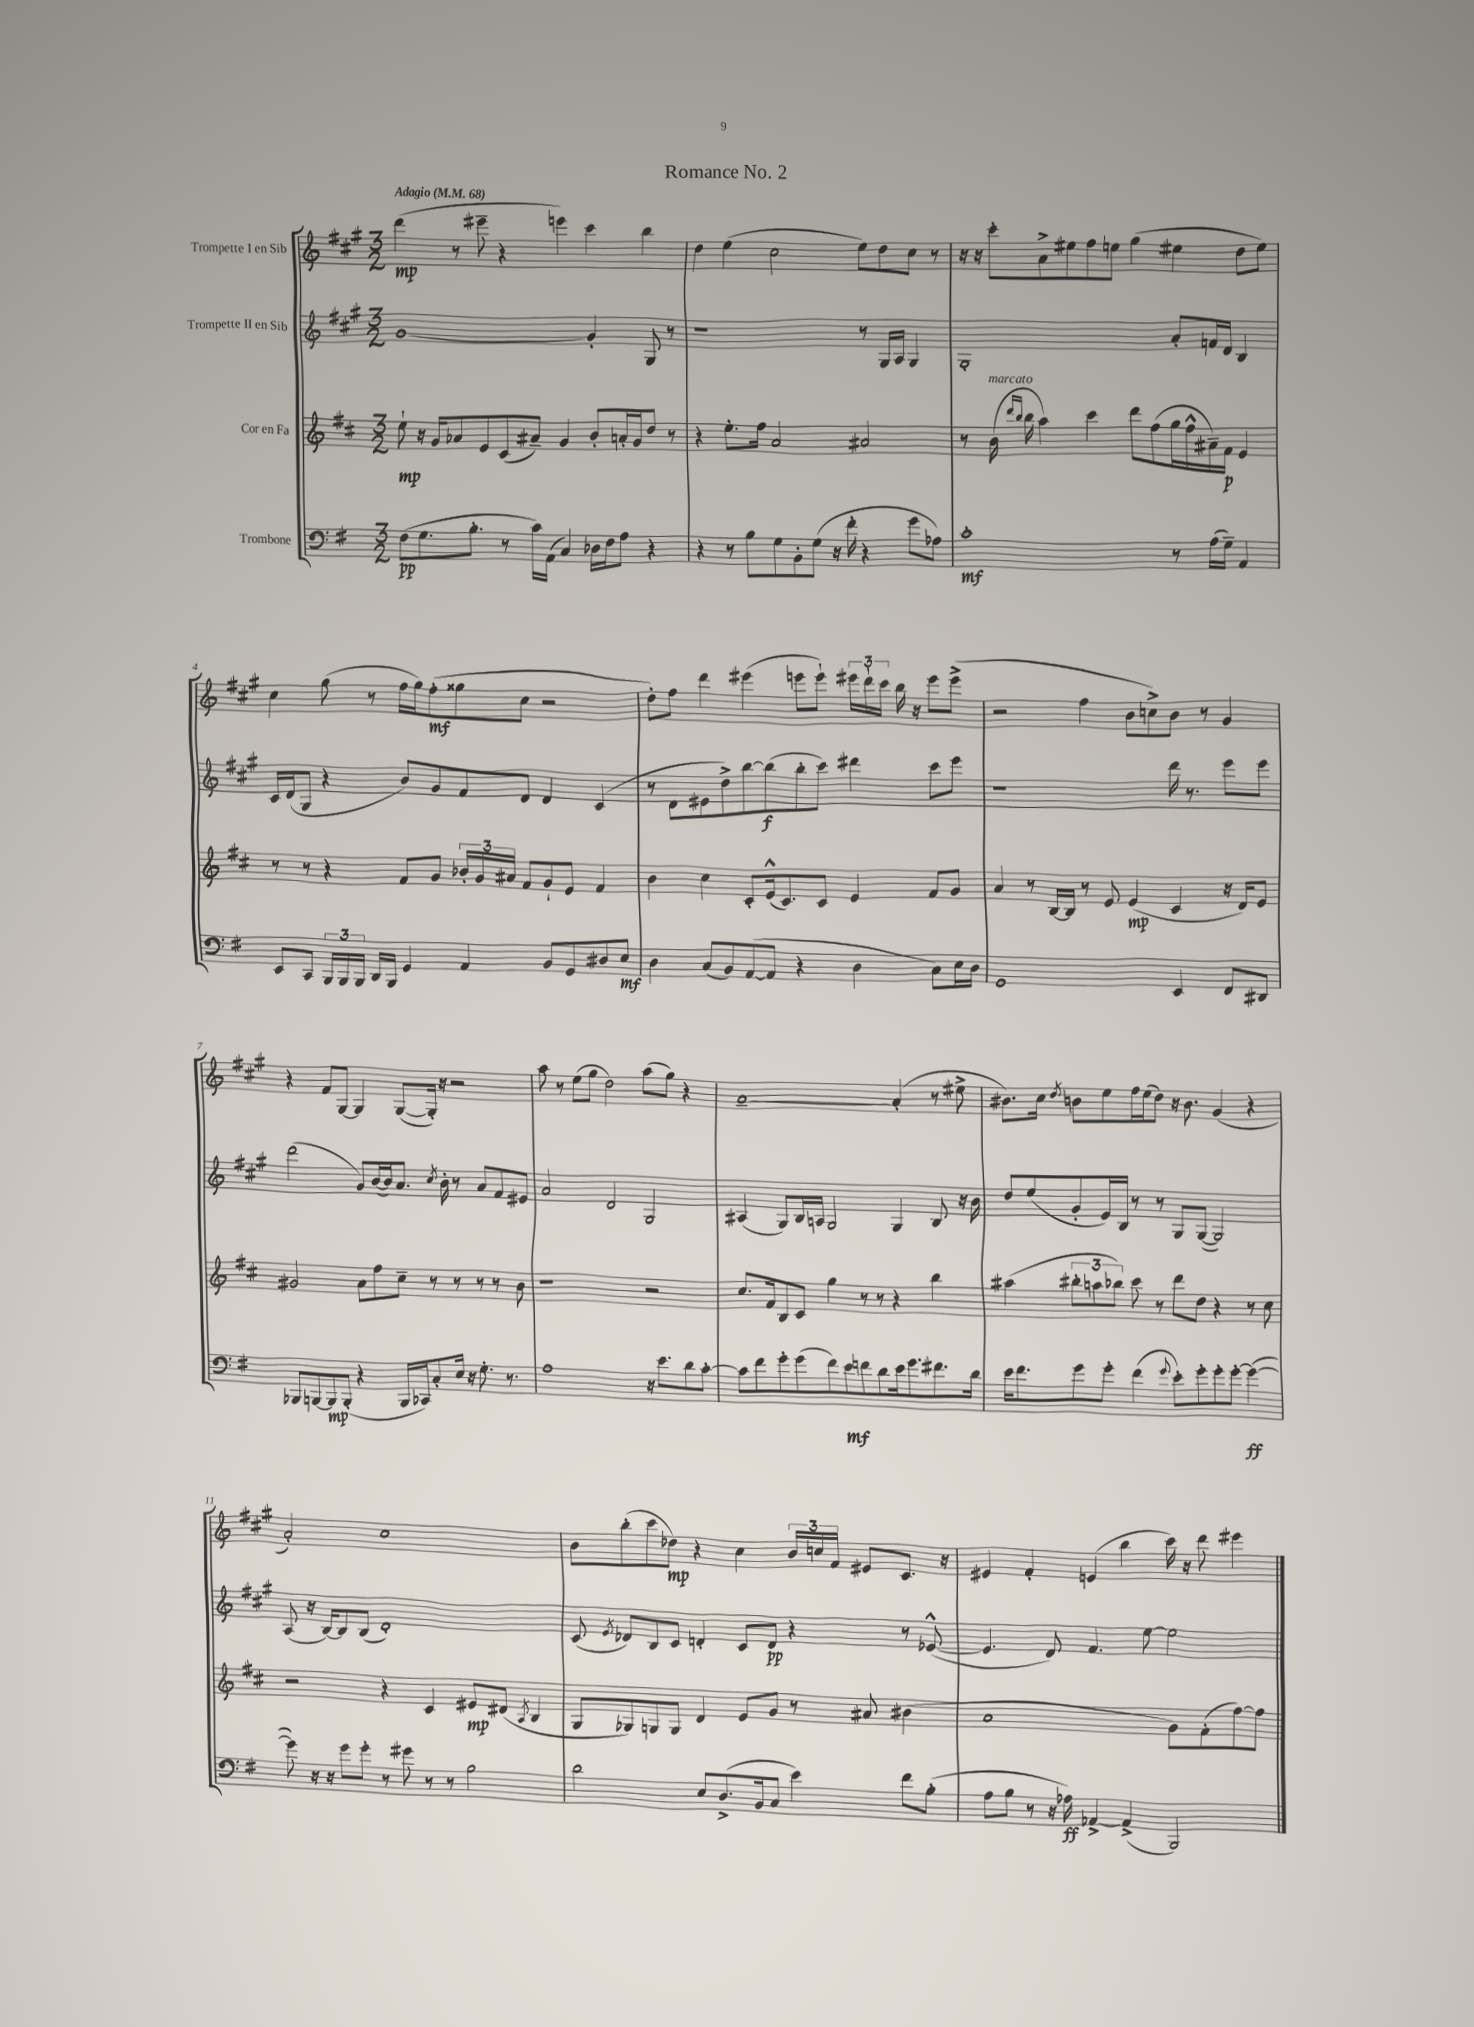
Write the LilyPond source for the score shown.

\header { title = "Romance No. 2" }
<<
\new StaffGroup <<
\new Staff = "s0" \with { instrumentName = "Trompette I en Sib" } {
    \clef treble \key a \major \numericTimeSignature \time 3/2 \tempo "Adagio" 4 = 68
    \autoBeamOff d'''4\mp( r8 eis'''8-- r4 e'''4) cis'''4 b''4 |
    d''4 e''4( cis''2 e''8[) d''8 cis''8] r8 |
    r16 r16 cis'''8[-. a'8-> eis''8 fis''8 e''8] gis''4( eis''4 d''8[ eis''8]) |
    cis''4 gis''8( r8 fis''16[ gis''16) fis''8-.\mf( gisis''8 cis''8] r2 |
    d''8[-.) fis''8] d'''4 eis'''4( e'''8[ e'''8]-!) \tuplet 3/2 { eis'''16[ d'''16-! cis'''16] } b''16 r16 eis'''8[ eis'''8]->( |
    r2 fis''4 b'8[ c''8->) b'8] r8 gis'4 |
    r4 fis'8[ gis8]~ gis4 gis8[~( gis16]-.) r16 r2 |
    a''8 r8 e''8[( gis''8] d''2) a''8[( gis''8]) r4 |
    a'1~-- a'4-.( r8 eis''8-> |
    bis'8.[) cis''16] \acciaccatura { d''8 } b'8[ e''8 fis''16 e''16( d''8]) r16 b'8. gis'4( r4 |
    a'2-.) cis''1 |
    b'8[ b''8-.( cis'''8 des''8]\mp) r4 cis''4 \tuplet 3/2 { b'16[ c''16 fis'16] } eis'8[ cis'8.] r16 |
    eis'4 fis'4-. e'4( b''4 cis'''16) r16 d'''8 eis'''4 \bar "|." |
}
\new Staff = "s1" \with { instrumentName = "Trompette II en Sib" } {
    \clef treble \key a \major \numericTimeSignature \time 3/2
    \autoBeamOff gis'1~ gis'4-. gis8 r8 |
    r1 r8 gis16[ a16] gis4 |
    gis1-. a'8[-. f'16 d'16] b4 |
    cis'16[ d'16( gis8] r4 b'8[) gis'8 fis'8 d'8] d'4 cis'4( |
    r8 d'8[ eis'8 d''8->) b''8~ b''8\f( b''8-. cis'''8]) dis'''4 cis'''8[ e'''8] |
    r1 d'''16 r8. e'''8[ e'''8] |
    d'''2( gis'8[) b'16~( b'16) a'8.] \acciaccatura { cis''8 } b'16-. r8 a'8[ fis'8 eis'8] |
    a'2 d'2 gis2 |
    ais4( gis8[) b16 a16] gis2 gis4 b8 r16 b'16 |
    d''8[ e''8( gis'8-. e'16) b16] r8 r8 gis8[ gis8]~( gis2) |
    a8( r16 b16[~) b8 b8]( d'1-.) |
    cis'8( \acciaccatura { e'8 } des'8[) b8 cis'8] d'4-. cis'8[ d'8]\pp r4 r8 ees'8~-^( |
    ees'4. d'8) fis'4. e''8~ e''2 \bar "|." |
}
\new Staff = "s2" \with { instrumentName = "Cor en Fa" } {
    \clef treble \key d \major \numericTimeSignature \time 3/2
    \autoBeamOff e''8-!\mp r16 g'16[ aes'8 e'8 cis'8( ais'8]--) g'4 b'8[-. a'16-. g'16 d''8] r8 |
    r4 e''8.[-. fis''16] a'2 ais'2 |
    r8 b'16^\markup { \italic "marcato" }( \grace { d'''16[ b''16] } b''16 a''4) cis'''4 d'''8[ fis''8( g''16 fis''16-^ ais'16--) fis'16]\p e'4 |
    r8 r8 r4 fis'8[ g'8] \tuplet 3/2 { bes'16[-. g'16 ais'16] } fis'8[ g'8-! e'8] fis'4 |
    b'4 cis''4 cis'8[-. e'16-^( cis'8.) cis'8] e'4 fis'8[ g'8] |
    a'4 r8 b16[~ b16] r8 e'8 e'4\mp( cis'4 r16 d'16[) e'8] |
    gis'2 a'8[ fis''8 cis''8]-- r8 r8 r8 r8 b'8 |
    r1 r2 |
    cis''8.[ fis'16 b8 cis'8] g''4 r8 r8 r4 b''4 |
    ais''4( \tuplet 3/2 { bis''8[-. a''8 bes''8]) } cis'''8 r8 d'''8[ d''8] r4 r8 cis''8 |
    r2 r4 cis'4 eis'8[\mp dis'8]( \acciaccatura { a8 } b4 |
    g8[ ges8) g8 g8] d'4 e'8[ g'8] r8 ais'8 bis'4( |
    a'1 g'8[) fis'8-.( fis''8~) fis''8] \bar "|." |
}
\new Staff = "s3" \with { instrumentName = "Trombone" } {
    \clef bass \key g \major \numericTimeSignature \time 3/2
    \autoBeamOff fis8[\pp( g8. b8.]-. r8 c'16[) a,16]( c4) des16[ fis16 a8] r4 |
    r4 r8 b8[ g8 b,8-. g8]( r16 fis'16-. r4 g'8[ aes8]) |
    c'1-.\mf r8 a16[( g16]--) a,4 |
    e,8[ c,8] \tuplet 3/2 { b,,16[ b,,16 b,,16] } d,16[ b,,16] g,4 a,4 b,8[ g,8 dis8 e8]\mf |
    d4 c8[( b,8) a,8~( a,8] r4 d4 c8[) e16 d16] |
    g,1 e,4 fis,8[ dis,8] |
    bes,,8[ b,,8~ b,,8\mp b,,8]-.( r4 b,,16[ ces,16) c8-. e16] r16 g8.-. r8. |
    a1 r16 e'8.[ d'8 c'8]~-. |
    c'8[ fis'8 g'8-. g'8( fis'8) e'8\mf f'8 d'8 e'16 g'8. fis'8. d'16] |
    e'16[ fis'8. g'8 g'8]-. fis'4( \appoggiatura { g'8 } e'8[-.) g'8-. g'8-. g'8]~-. g'4~\ff( |
    g'8) r16 r16 g'8[ g'8]-. r8 gis'8 r8 r8 b2 |
    d'2 e8[ d8.->( b,16 c8] e'4) fis'8[ b8]-.( |
    a8[ b8] r8 r16 aes16\ff) aes,4~-> aes,4->( b,,2) \bar "|." |
}
>>
>>
